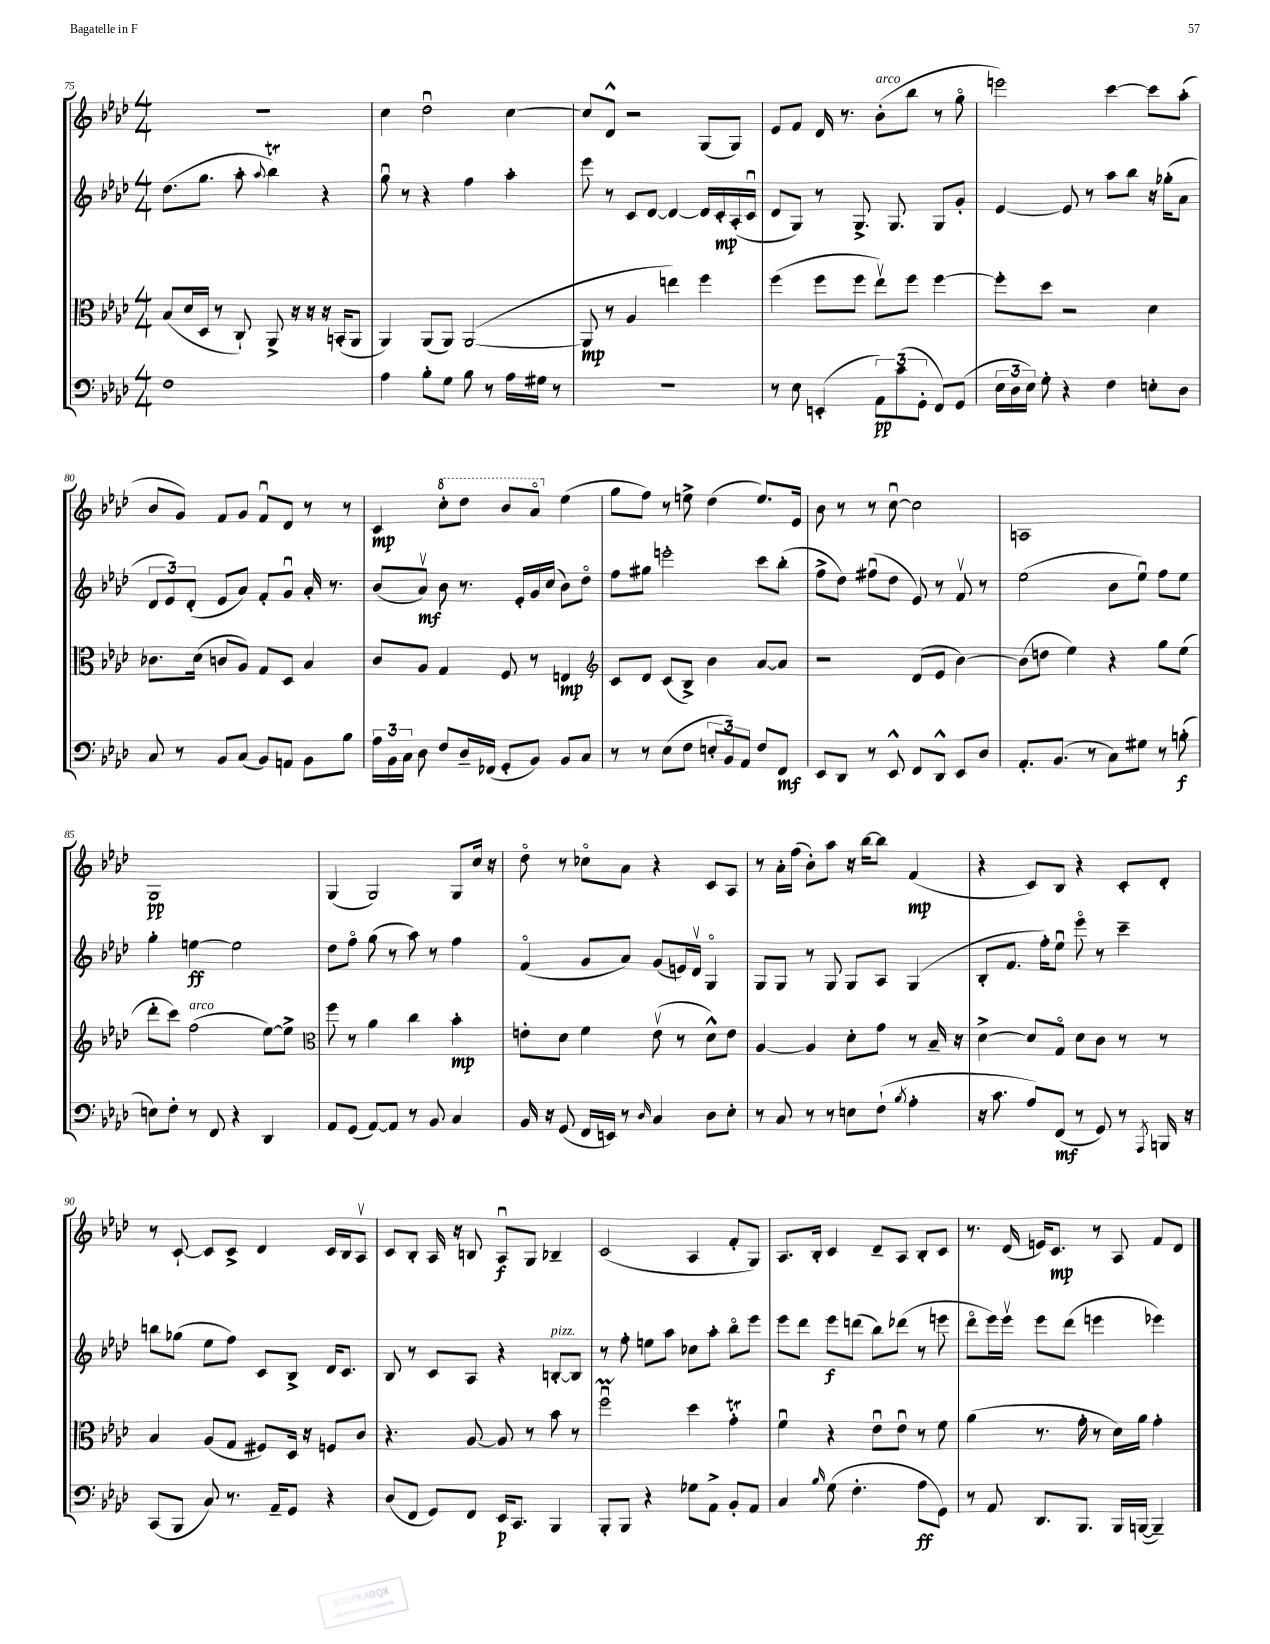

**kern	**kern	**kern	**kern
*staff4	*staff3	*staff2	*staff1
*clefF4	*clefC3	*clefG2	*clefG2
*k[b-e-a-d-]	*k[b-e-a-d-]	*k[b-e-a-d-]	*k[b-e-a-d-]
*M4/4	*M4/4	*M4/4	*M4/4
1F	(8B-	(8.dd-	1r
.	16d-	.	.
.	16D-	8.gg	.
.	8r	.	.
.	8C`)	8aa-'	.
.	.	8qqaa-	.
.	8AA-^	4bb-)	.
.	16r	.	.
.	16r	.	.
.	16r	4r	.
.	(16BB'	.	.
.	8AA-	.	.
=	=	=	=
4A-	4AA-)	8ggu	4cc
.	.	8r	.
8B-'	(8AA-	4r	2dd-u
8G	8AA-)	.	.
8B-	([2AA-	4ff	.
8r	.	.	.
16A-	.	4aa-'	[4cc
16G#	.	.	.
8r	.	.	.
=	=	=	=
1r	8AA-]	8eee-	8cc]
.	8r	8r	8d-^^
.	4A-	8c	2r
.	.	[8d-	.
.	4ee)	4d-_	.
.	4ff	16d-]	(8G
.	.	16c'	.
.	.	(16A-'	8G)
.	.	16cu	.
=	=	=	=
8r	(4ff	8d-	8e-
8E-	.	8G)	8f
(4EE'	8ff	8r	16d-
.	.	.	8.r
.	8ff	8.G^	.
12AA-)	8ee-v)	.	(8b-'
.	.	8.G	.
(12c	.	.	.
.	8ff	.	8bb-
12GG'	.	.	.
8FF)	[4ff	8G	8r
(8GG	.	8g'	8ggo
=	=	=	=
24E-	8ff']	[4e-	2eee)
24D-	.	.	.
24E-)	.	.	.
8G'	8dd-	.	.
4r	2r	8e-]	.
.	.	8r	.
4F	.	8aa-	[4ccc
.	.	8bb-	.
8E'	4d-	16r	8ccc]
.	.	(16gg-'	.
8D-	.	8a-	(8aa-'
=	=	=	=
8C	8.c-	12d-	8b-
.	.	12e-)	.
8r	.	.	8g)
.	.	(12d-'	.
.	(16d-	.	.
8BB-	8c	8e-	8f
(8C	8A-)	8a-)	8g
8BB-)	8G	8f'	8fu
8AA	8D-	8gu	8d-
8BB-	4B-	16a-'	8r
.	.	8.r	.
8B-	.	.	8r
=	=	=	=
24A-	8c	(8b-	4c
24BB-	.	.	.
24C	.	.	.
8D-	8A-	8a-v)	.
8F	4G	8b-	8ccc'
16D-~	.	8.r	8ddd-
(16FF-	.	.	.
8GG'	8F	.	8bb-
.	.	16e-'	.
8BB-)	8r	16g	8aa-o
.	.	(16cc	.
8BB-	4E	8b-)	(4ee-
8C	.	8dd-o	.
=	=	=	=
*	*clefG2	*	*
8r	8c	8ff	8gg
8r	8d-	8gg#	8ff)
(8E-	(8c	2eee'	8r
8F	8B-^)	.	8ee^
12E'	4b-	.	(4dd-
12BB-)	.	.	.
12AA-	.	.	.
8F	[8a-	8ccc	8.ee)
8FF	8a-]	(8bb-'	.
.	.	.	16e-
=	=	=	=
8EE-	2r	8ff^	8b-
8DD-	.	8dd-)	8r
8r	.	(8ff#u	8r
8EE-^^	.	8dd-	[8ccu
8FF	(8d-	8e-)	2cc]
8DD-^^	8e-	8r	.
8EE-	[4b-)	8fv	.
8D-	.	8r	.
=	=	=	=
8.AA-'	(8b-]	(2ee-	1A
.	8dd	.	.
(8.BB-	.	.	.
.	4ee-)	.	.
8r	.	.	.
8C)	4r	8b-	.
8G#	.	8ee-u)	.
8r	8gg	8ff	.
(8B'	(8ee-	8ee-	.
=	=	=	=
8E)	8ddd-'	4gg'	1G
8F'	8ccc)	.	.
8r	(2ff	[4ee	.
8FF	.	.	.
4r	.	2ee]	.
4DD-	[8ee-)	.	.
.	8ee-^]	.	.
=	=	=	=
*	*clefC3	*	*
8AA-	8ff	8dd-	(4G
(8GG	8r	8ffo	.
[8AA-)	4a-	(8gg	2G)
8AA-]	.	8r	.
8r	4cc	8aa-)	.
8BB-	.	8r	.
4C	4b-'	4ff	8G
.	.	.	16cc
.	.	.	16r
=	=	=	=
16BB-	8e'	(4fo	8dd-o
16r	.	.	.
(8GG	8d-	.	8r
16FF	4f	8g	8cc-o
16EE)	.	.	.
8r	.	8a-)	8a-
16qqD-	.	.	.
4C	(8ev	(8g	4r
.	8r	16e)	.
.	.	16d-v	.
8D-	8d-^^)	4Go	8c
8E-'	8e	.	8A-
=	=	=	=
8r	[4A-	8G	8r
8C	.	8G	16a-'
.	.	.	(16ff
8r	4A-]	8r	8b-')
8r	.	8G	8aa-
8E	8d-'	8G	16r
.	.	.	[16bb-
(8F`	8g	8A-	8bb-]
8qB-	.	.	.
4A-'	8r	(4G	(4f
.	16B-~	.	.
.	16r	.	.
=	=	=	=
16r	[4d-^	8B-'	4r
8.c	.	.	.
.	.	8.f	.
8A-)	8d-]	.	8c)
.	.	16ff')	.
(8FF	8Go	8ee-u	8B-
8r	8d-	8eee-o	4r
8GG)	8c	8r	.
8r	8r	4ccc~	8c'
8qAAA-	.	.	.
16BBB	8r	.	8d-'
16r	.	.	.
=	=	=	=
(8CC	4B-	8bb	8r
8BBB-	.	(8gg-	[8c`
8C)	(8A-	8ee-	8c]
8.r	8G	8ff)	8c^
.	8F#)	8c	4d-
16AA-~	.	.	.
8GG	16D-	8B-^	.
.	16r	.	.
4r	8F	16d-	16c
.	.	8.c	16B-
.	8c	.	8A-v
=	=	=	=
(8D-	4.r	8B-	8c
8FF	.	8r	8B-'
8GG)	.	8c	16A-
.	.	.	16r
8FF	[8A-	8A-	8B
16EE-	8A-]	4r	8A-u
8.CC	.	.	.
.	8r	.	8G
4BBB-	8b-	[8B'	4B-~
.	8r	8B]	.
=	=	=	=
8BBB-'	2ffu	8r	(2c
8BBB-	.	8ff'	.
4r	.	8ee	.
.	.	8aa-	.
8G-	4dd-	8cc-	4A-
8AA-^	.	8aa-'	.
8BB-'	4g'	8bb-o	8f'
8AA-	.	8eee-	8G)
=	=	=	=
4C	4fu	8eee-	8.A-
.	.	8ddd-	.
.	.	.	16B-'
16qqB-	.	.	.
(8G	4r	8eee-	4c
4.F'	.	(8ddd	.
.	8e-u	8bb-)	8d-~
.	8e-u	(8ddd-	8A-
8A-	8r	8r	8B-'
8GG)	8f	8eee	8c
=	=	=	=
8r	(4a-	8ddd-o	8.r
8AA-	.	16eee-)	.
.	.	16eee-v	(16d-
8.DD-	8.r	8eee-	16e)
.	.	.	8.c
.	.	(8ddd-	.
8.BBB-	16g'	.	.
.	8r	4eee	8r
16BBB-	16d-)	.	8A-
([16BBB	16a-	.	.
4BBB~])	4g'	4eee-)	8f
.	.	.	8d-
==	==	==	==
*-	*-	*-	*-
